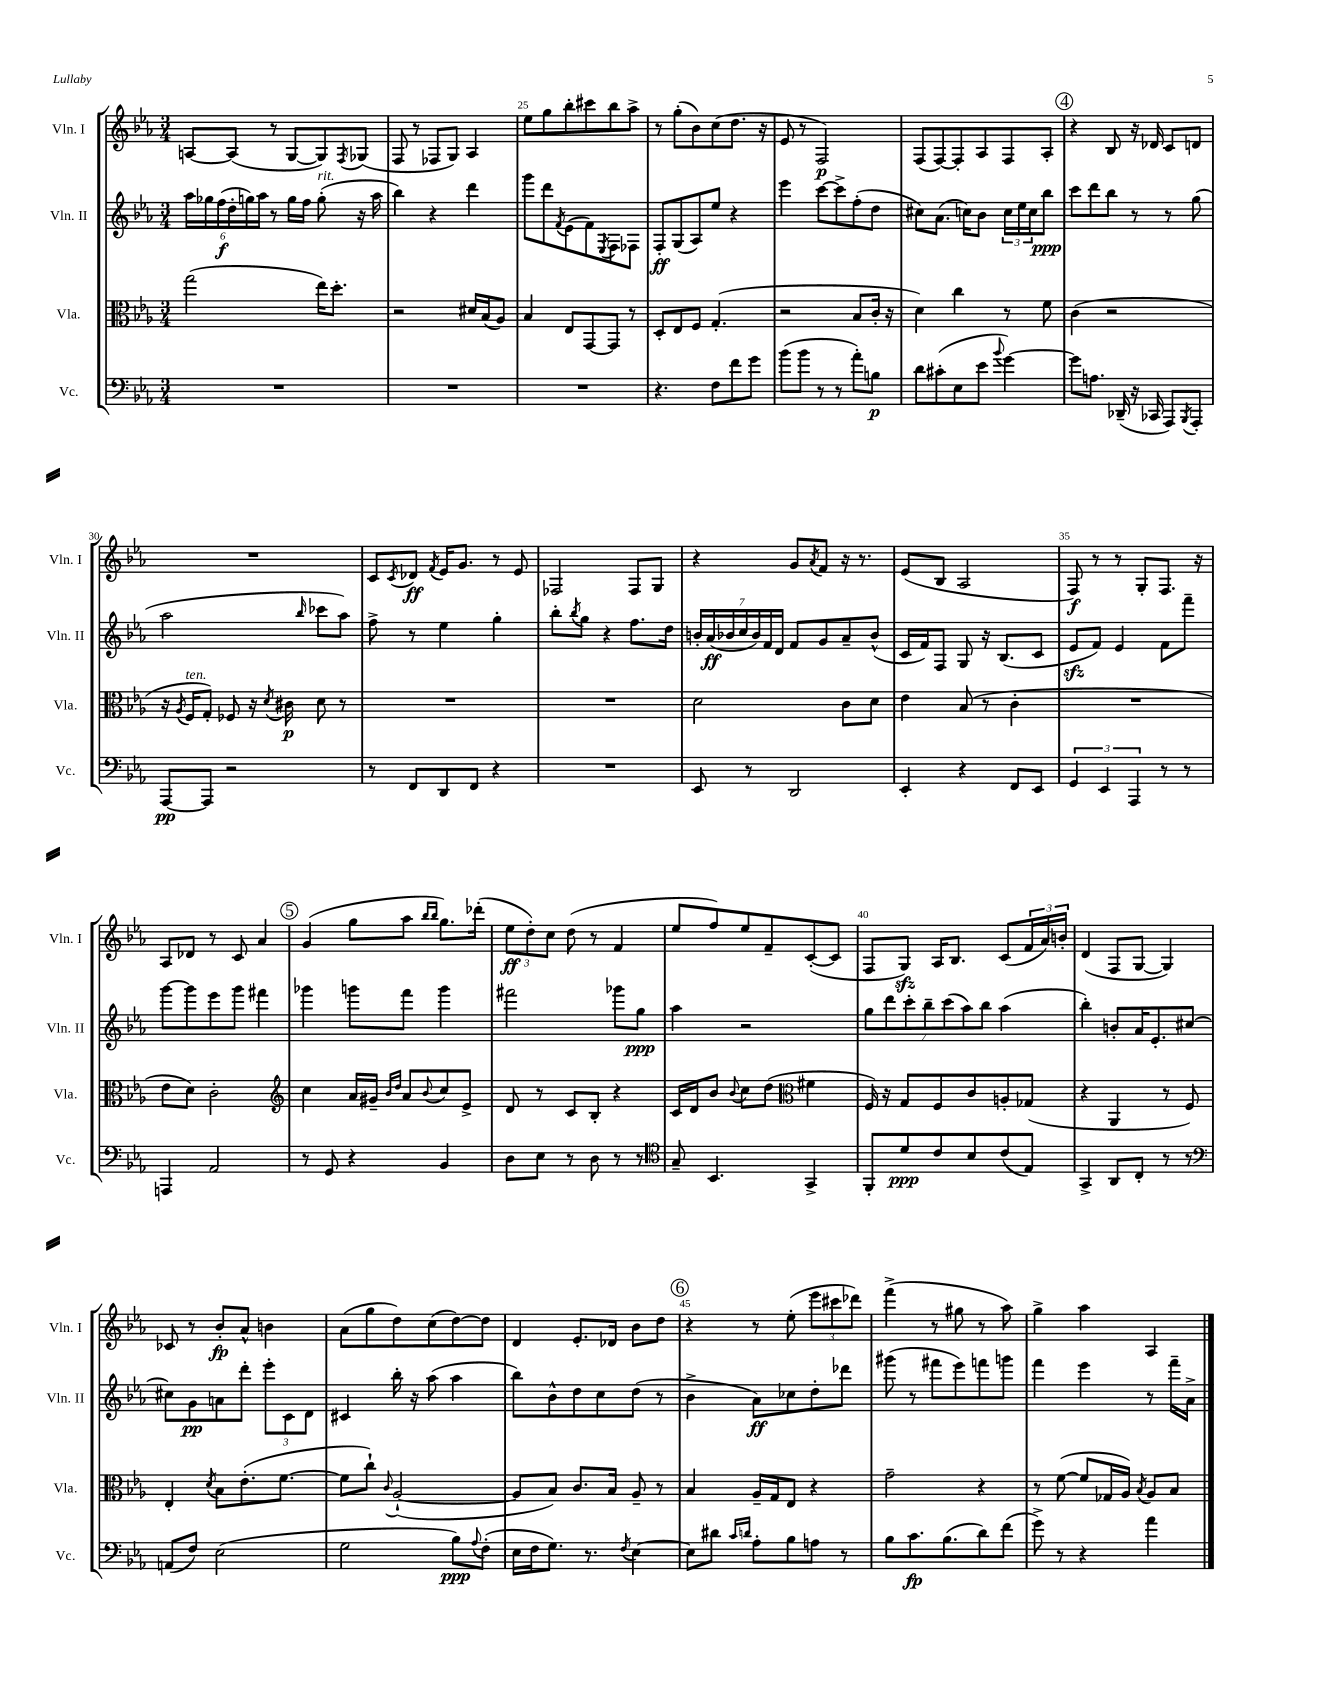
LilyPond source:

<<
\new StaffGroup <<
\new Staff = "s0" \with { instrumentName = "Vln. I" shortInstrumentName = "Vln. I" } {
    \clef treble \key ees \major \numericTimeSignature \time 3/4
    a8~ a8( r8 g8~ g8) \acciaccatura { f8 } ges8( |
    f8 r8 fes8 g8) aes4 |
    ees''8 g''8 bes''8-. cis'''8 bes''8 aes''8-> |
    r8 g''8-.( bes'8) c''8( d''8. r16 |
    ees'8 r8 f2\p) |
    f8( f8~) f8-. aes8 f8 aes8-. |
    \mark \markup { \circle "4" } r4 bes8 r16 des'16 c'8 d'8 |
    R2. |
    c'8 \acciaccatura { c'8 } des'8\ff \acciaccatura { f'8 } ees'16 g'8. r8 ees'8 |
    fes2 fes8 g8 |
    r4 g'8 \acciaccatura { aes'8 } f'8 r16 r8. |
    ees'8( bes8 aes2 |
    f8\f) r8 r8 g8-. f8. r16 |
    aes8 des'8 r8 c'8 aes'4 |
    \mark \markup { \circle "5" } g'4( g''8 aes''8 \grace { bes''16 bes''16 } g''8.) des'''16-.( |
    \tuplet 3/2 { ees''8\ff d''8-.) c''8 } d''8( r8 f'4 |
    ees''8 f''8) ees''8 f'8-- c'8~-.( c'8 |
    f8 g8\sfz) aes16 bes8. c'8( \tuplet 3/2 { f'16 aes'16) b'16-. } |
    d'4( f8 g8~ g4) |
    ces'8 r8 bes'8-.\fp aes'8-^ b'4 |
    aes'8( g''8 d''8) c''8( d''8~) d''8 |
    d'4 ees'8.-. des'16 bes'8 d''8 |
    \mark \markup { \circle "6" } r4 r8 ees''8-.( \tuplet 3/2 { ees'''8 cis'''8 des'''8) } |
    f'''4->( r8 gis''8 r8 aes''8) |
    g''4-> aes''4 aes4 \bar "|." |
}
\new Staff = "s1" \with { instrumentName = "Vln. II" shortInstrumentName = "Vln. II" } {
    \clef treble \key ees \major \numericTimeSignature \time 3/4
    \tuplet 6/4 { aes''16 ges''16 f''16\f( d''16-. g''16) aes''16 } r8 g''16 f''16 g''8-.^\markup { \italic "rit." }( r16 aes''16 |
    bes''4) r4 d'''4 |
    g'''8 d'''8 \acciaccatura { f'8 } ees'8( f'8) \acciaccatura { ees8 } f8 fes8 |
    f8-.\ff g8( aes8) ees''8 r4 |
    ees'''4 c'''8~ c'''8-> f''8-.( d''8 |
    cis''8) aes'8.( c''16) bes'8 \tuplet 3/2 { c''16 ees''16 c''16 } bes''8\ppp |
    \mark \markup { \circle "4" } c'''8 d'''8 bes''8 r8 r8 g''8( |
    aes''2 \grace { bes''16 } ces'''8 aes''8) |
    f''8-> r8 ees''4 g''4-. |
    bes''8-. \acciaccatura { bes''8 } g''8 r4 f''8. d''16 |
    \tuplet 7/4 { b'16-. aes'16\ff( bes'16 c''16 bes'16) f'16 d'16 } f'8 g'8 aes'8-- bes'8-^( |
    c'16 f'16) f8 g8 r16 bes8.( c'8 |
    ees'8\sfz f'8) ees'4 f'8 f'''8-- |
    g'''8~ g'''8 ees'''8 g'''8 fis'''4 |
    \mark \markup { \circle "5" } ges'''4 g'''8 f'''8 g'''4 |
    fis'''2 ges'''8 g''8\ppp |
    aes''4 r2 |
    \tuplet 7/4 { g''8 d'''8 c'''8-. bes''8-- c'''8( aes''8) bes''8 } aes''4( |
    bes''4-.) b'8-. aes'16 ees'8.-. cis''8~ |
    cis''8 g'8\pp a'8 d'''8-. \tuplet 3/2 { ees'''8-. c'8 d'8 } |
    cis'4 bes''16-. r16 aes''8( aes''4 |
    bes''8) bes'8-^ d''8 c''8 d''8( r8 |
    \mark \markup { \circle "6" } bes'4-> aes'8\ff) ces''8 d''8-. des'''8 |
    gis'''8( r8 fis'''8 ees'''8) f'''8 g'''8 |
    f'''4 ees'''4 r8 f'''16-- aes'16-> \bar "|." |
}
\new Staff = "s2" \with { instrumentName = "Vla." shortInstrumentName = "Vla." } {
    \clef alto \key ees \major \numericTimeSignature \time 3/4
    g''2( ees''16) d''8.-. |
    r2 dis'16 bes16( aes8) |
    bes4 ees8 g,8~ g,8 r8 |
    d8-. ees8 f8 g4.-.( |
    r2 bes8 c'16-. r16 |
    d'4) c''4 r8 f'8 |
    \mark \markup { \circle "4" } c'4( r2 |
    r16 \acciaccatura { aes8 } f16^\markup { \italic "ten." } g8-.) fes8 r16 \acciaccatura { d'8 } cis'16\p d'8 r8 |
    R2. |
    R2. |
    d'2 c'8 d'8 |
    ees'4 bes8( r8 c'4-. |
    R2. |
    ees'8 d'8) c'2-. |
    \mark \markup { \circle "5" } \clef treble c''4 aes'16 gis'16-- \grace { bes'16 d''16 } aes'8 \appoggiatura { bes'8 } c''8 ees'8-> |
    d'8 r8 c'8 bes8-. r4 |
    c'16 d'16 bes'8 \appoggiatura { bes'8 } c''8 d''8( \clef alto fis'4 |
    f16) r16 g8 f8 c'8 a8-. ges8( |
    r4 aes,4 r8 f8) |
    ees4-. \acciaccatura { d'8 } bes8 ees'8.-.( f'8.~ |
    f'8 c''8-!) \appoggiatura { c'8 } aes2~-!( |
    aes8 bes8) c'8. bes16 aes8-- r8 |
    \mark \markup { \circle "6" } bes4 aes16-- g16 ees8 r4 |
    g'2-- r4 |
    r8 f'8~( f'8 ges16 aes16) \acciaccatura { bes8 } aes8 bes8 \bar "|." |
}
\new Staff = "s3" \with { instrumentName = "Vc." shortInstrumentName = "Vc." } {
    \clef bass \key ees \major \numericTimeSignature \time 3/4
    R2. |
    R2. |
    R2. |
    r4. f8 f'8 g'8 |
    bes'8( bes'8 r8 r8 aes'8-.) b8\p |
    d'8 cis'8-.( ees8 ees'8 \appoggiatura { bes'8 } g'4~) |
    \mark \markup { \circle "4" } g'8 a8. des,16--( r16 ces,16 aes,,8) \acciaccatura { bes,,8 } aes,,8-. |
    aes,,8~\pp aes,,8 r2 |
    r8 f,8 d,8 f,8 r4 |
    R2. |
    ees,8 r8 d,2 |
    ees,4-. r4 f,8 ees,8 |
    \tuplet 3/2 { g,4 ees,4 aes,,4 } r8 r8 |
    a,,4 aes,2 |
    \mark \markup { \circle "5" } r8 g,8 r4 bes,4 |
    d8 ees8 r8 d8 r8 r8 |
    \clef tenor g8-- bes,4. g,4-> |
    f,8-. d'8\ppp c'8 bes8 c'8( ees8) |
    g,4-> aes,8 c8-. r8 r8 |
    \clef bass a,8( f8) ees2( |
    g2 bes8\ppp) \appoggiatura { aes8 } f8-.( |
    ees16 f16 g8.) r8. \acciaccatura { f8 } ees4~ |
    \mark \markup { \circle "6" } ees8 dis'8 \grace { c'16 d'16 } aes8-. bes8 a8 r8 |
    bes8 c'8.\fp bes8.( d'8) f'8( |
    g'8->) r8 r4 aes'4 \bar "|." |
}
>>
>>
\layout { \context { \Score currentBarNumber = #23 \override BarNumber.break-visibility = ##(#f #t #t) barNumberVisibility = #(every-nth-bar-number-visible 5) } }
